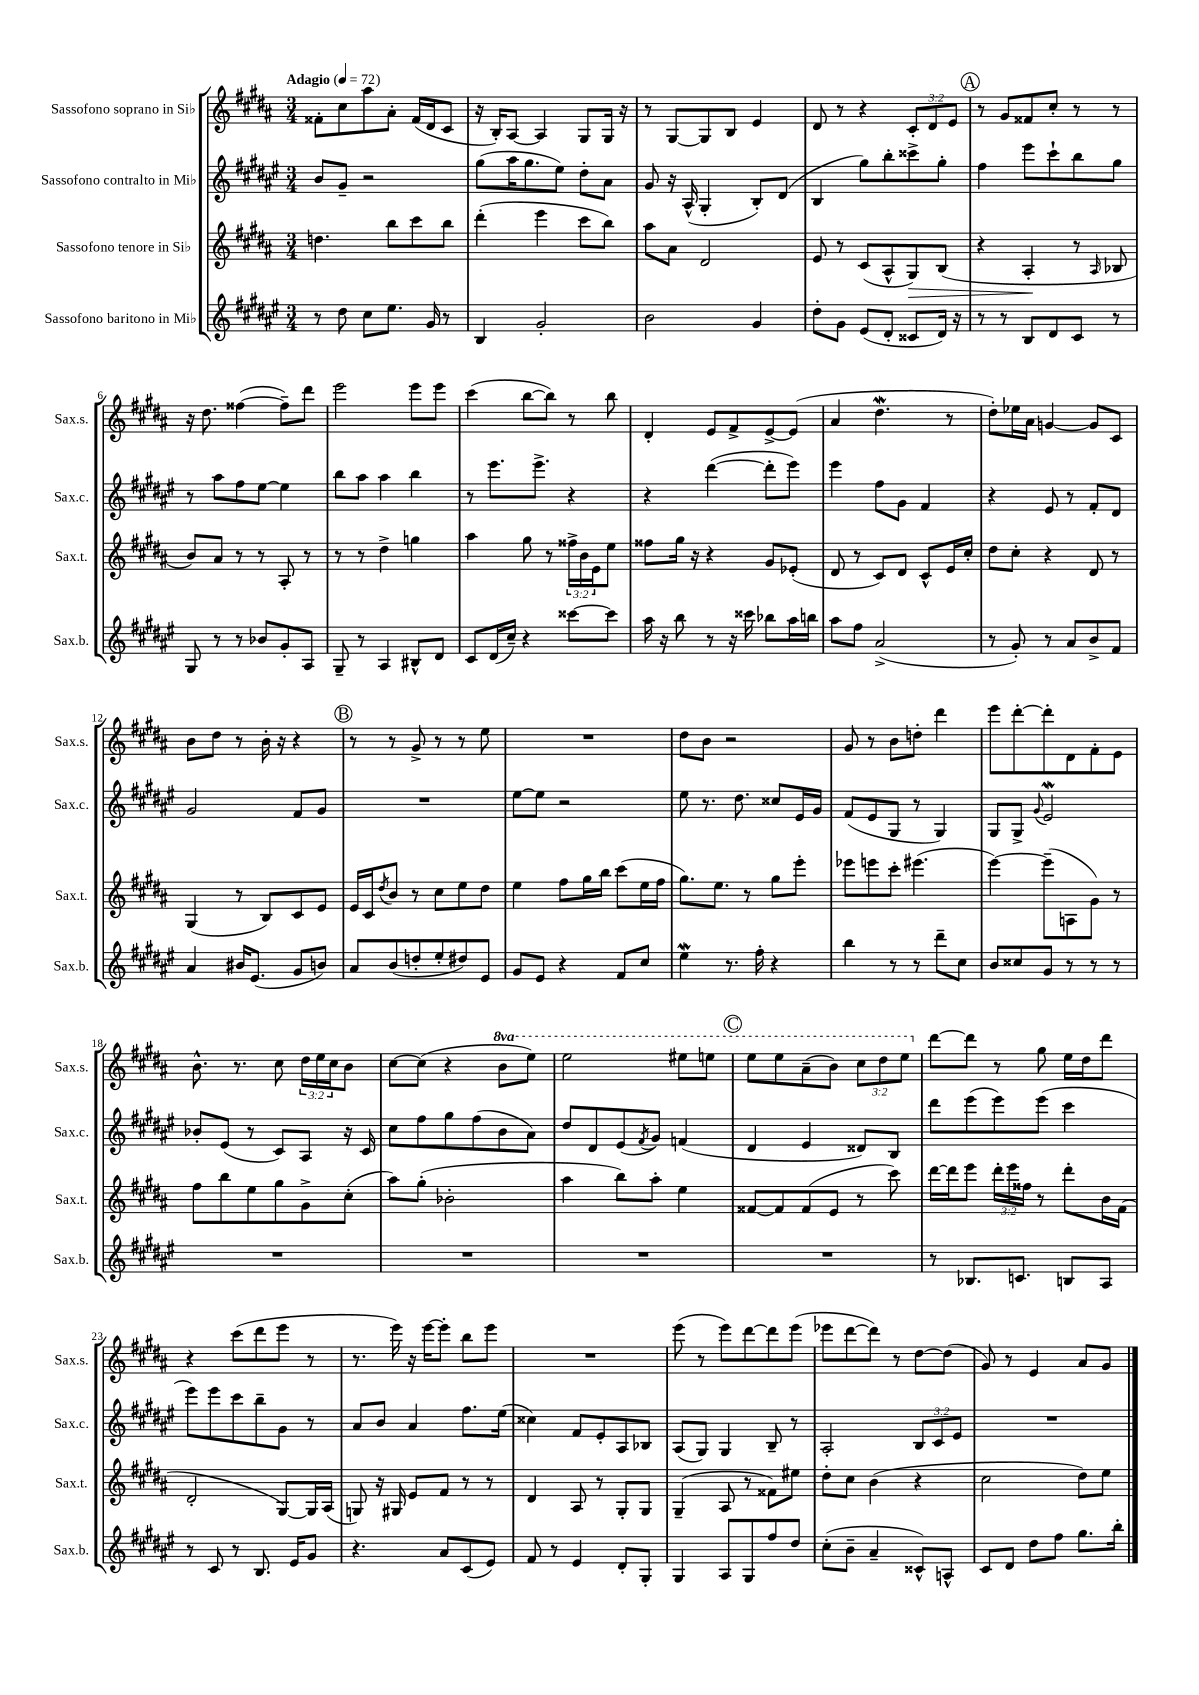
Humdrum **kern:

**kern	**kern	**kern	**kern
*staff4	*staff3	*staff2	*staff1
*clefG2	*clefG2	*clefG2	*clefG2
*k[f#c#g#d#a#e#]	*k[f#c#g#d#a#]	*k[f#c#g#d#a#e#]	*k[f#c#g#d#a#]
*M3/4	*M3/4	*M3/4	*M3/4
*MM72	*MM72	*MM72	*MM72
8r	4.dd	8b	8f##'
8dd#	.	8g#~	8cc#
8cc#	.	2r	8aa#
8.ee#	8bb	.	8a#'
.	8ccc#	.	(16f##
16g#	.	.	16d#
8r	8bb	.	8c#
=	=	=	=
4B	(4ddd#'	(8gg#	16r
.	.	.	16B')
.	.	16aa#	[8A#
.	.	8.gg#	.
2g#'	4eee	.	4A#]
.	.	8ee#)	.
.	8ccc#	8dd#'	8G#
.	8bb)	8a#	16G#
.	.	.	16r
=	=	=	=
2b	8aa#	8g#	8r
.	8a#	16r	[8G#
.	.	(16A#^^	.
.	2d#	4G#'	8G#]
.	.	.	8B
4g#	.	8B')	4e
.	.	(8d#	.
=	=	=	=
8dd#'	8e	4B	8d#
8g#	8r	.	8r
(8e#	(8c#	8gg#)	4r
8d#'	8A#^^	8bb'	.
8c##	8G#)	8ccc##^	12c#'
.	.	.	12d#
16d#)	(8B	8gg#'	.
.	.	.	12e
16r	.	.	.
=	=	=	=
8r	4r	4ff#	8r
8r	.	.	8g#
8B	4A#'	8eee#	8f##
8d#	.	8ccc#`	8cc#'
8c#	8r	8bb	8r
.	16qqA#	.	.
8r	8B-	8gg#	8r
=	=	=	=
8G#	8b)	8r	16r
.	.	.	8.dd#
8r	8a#	8aa#	.
8r	8r	8ff#	([4ff##
8b-	8r	[8ee#	.
8g#'	8A#'	4ee#]	8ff##~])
8A#	8r	.	8ddd#
=	=	=	=
8G#~	8r	8bb	2eee
8r	8r	8aa#	.
4A#	4dd#^	4aa#	.
8B#^^	4gg	4bb	8eee
8d#	.	.	8eee
=	=	=	=
8c#	4aa#	8r	(4ccc#
(16d#	.	8.eee#	.
16cc#~)	.	.	.
4r	8gg#	.	[8bb
.	.	8.eee#^	.
.	8r	.	8bb])
[8ccc##	24ff##^	4r	8r
.	24b	.	.
.	24e	.	.
8ccc##]	8ee	.	8bb
=	=	=	=
16aa#	8ff##	4r	4d#'
16r	.	.	.
8bb	16gg#	.	.
.	16r	.	.
8r	4r	([4ddd#	8e
16r	.	.	8f#^
16ccc##	.	.	.
8bb-	8g#	8ddd#']	[8e^
16aa#	(8e-'	8eee#)	(8e]
16bb	.	.	.
=	=	=	=
8aa#	8d#	4eee#	4a#
8ff#	8r	.	.
(2a#^	8c#)	8ff#	4.dd#
.	8d#	8g#	.
.	8c#^^	4f#	.
.	16e	.	8r
.	16cc#'	.	.
=	=	=	=
8r	8dd#	4r	8dd#')
8g#')	8cc#'	.	16ee-
.	.	.	16a#
8r	4r	8e#	[4g
8a#	.	8r	.
8b^	8d#	8f#'	8g]
8f#	8r	8d#	8c#
=	=	=	=
4a#	(4G#	2g#	8b
.	.	.	8dd#
16b#	8r	.	8r
(8.e#	.	.	.
.	8B)	.	16b'
.	.	.	16r
8g#	8c#	8f#	4r
8b)	8e	8g#	.
=	=	=	=
8a#	16e	2.r	8r
.	16c#	.	.
.	8qdd#	.	.
(8b	8b	.	8r
8dd'	8r	.	8g#^
8ee#'	8cc#	.	8r
8dd#)	8ee	.	8r
8e#	8dd#	.	8ee
=	=	=	=
8g#	4ee	[8ee#	2.r
8e#	.	8ee#]	.
4r	8ff#	2r	.
.	16gg#	.	.
.	16bb	.	.
8f#	(8ccc#	.	.
8cc#	16ee	.	.
.	16ff#	.	.
=	=	=	=
4ee#	8.gg#)	8ee#	8dd#
.	.	8.r	8b
.	8.ee	.	.
8.r	.	.	2r
.	.	8.dd#	.
.	8r	.	.
16ff#'	.	.	.
4r	8gg#	8cc##	.
.	8eee'	16e#	.
.	.	16g#	.
=	=	=	=
4bb	8eee-	(8f#	8g#
.	8eee	8e#	8r
8r	8ccc#'	8G#	8b
8r	(4.eee#	8r	8dd'
8ddd#~	.	4G#)	4ddd#
8cc#	.	.	.
=	=	=	=
8b	[4eee)	8G#	8eee
8cc##	.	8G#^	[8ddd#'
.	.	8qqg#	.
8g#	(8eee~]	2e#	8ddd#']
8r	8A	.	8d#
8r	8g#)	.	8f#'
8r	8r	.	8e
=	=	=	=
2.r	8ff#	8b-'	8.b^^
.	8bb	(8e#	.
.	.	.	8.r
.	8ee	8r	.
.	8gg#	8c#)	8cc#
.	8g#^	8A#	24dd#
.	.	.	24ee
.	.	.	24cc#
.	(8cc#'	16r	8b
.	.	16c#	.
=	=	=	=
2.r	8aa#)	8cc#	[8cc#
.	(8gg#'	8ff#	(8cc#]
.	2b-'	8gg#	4r
.	.	(8ff#	.
.	.	8b	8bb
.	.	8a#)	8eee)
=	=	=	=
2.r	4aa#	8dd#	2eee
.	.	8d#	.
.	8bb)	(8e#	.
.	.	8qf#	.
.	8aa#'	8g#)	.
.	4ee	(4f	8eee#
.	.	.	8eee
=	=	=	=
2.r	[8f##	4d#	8eee
.	8f##]	.	8eee
.	(8f##	4e#	(8aa#~
.	8e	.	8bb)
.	8r	8d##)	12ccc#
.	.	.	12ddd#
.	8ccc#)	8B	.
.	.	.	12eee
=	=	=	=
8r	[16ddd#	8ddd#	[8ddd#
.	16ddd#]	.	.
8.B-	8eee	(8eee#	8ddd#]
.	24ddd#'	8eee#)	8r
.	24eee	.	.
8.c	.	.	.
.	24ff##	.	.
.	8r	(8eee#	8gg#
8B	8ddd#'	4ccc#	16ee
.	.	.	16dd#
8A#	16b	.	8ddd#
.	(16f#	.	.
=	=	=	=
8r	2d#'	8eee#)	4r
8c#	.	8eee#	.
8r	.	8ccc#	(8ccc#
8.B	.	8bb~	8ddd#
.	[8G#)	8g#	8eee
16e#	.	.	.
8g#	16G#]	8r	8r
.	(16A#	.	.
=	=	=	=
4.r	8G)	8a#	8.r
.	16r	8b	.
.	16G#	.	16eee)
.	8e	4a#	16r
.	.	.	[16eee
8a#	8f#	.	8eee']
(8c#	8r	8.ff#	8bb
8e#)	8r	.	8eee
.	.	(16ee#	.
=	=	=	=
8f#	4d#	4cc##)	2.r
8r	.	.	.
4e#	8A#	8f#	.
.	8r	8e#'	.
8d#'	8G#'	8A#	.
8G#'	8G#	8B-	.
=	=	=	=
4G#	(4G#~	(8A#	(8eee
.	.	8G#)	8r
8A#	8A#	4G#	8eee)
8G#	8r	.	[8ddd#
8ff#	8f##)	8B~	8ddd#]
8dd#	8ee#	8r	(8eee
=	=	=	=
(8cc#'	8dd#'	2A#'	8eee-
8b~	8cc#	.	[8ddd#
4a#~	(4b	.	8ddd#])
.	.	.	8r
8c##^^)	4r	12B	[8dd#
.	.	12c#	.
8A^^	.	.	(8dd#]
.	.	12e#	.
=	=	=	=
8c#	2cc#	2.r	8g#)
8d#	.	.	8r
8dd#	.	.	4e
8ff#	.	.	.
8.gg#	8dd#)	.	8a#
.	8ee	.	8g#
16bb'	.	.	.
==	==	==	==
*-	*-	*-	*-
